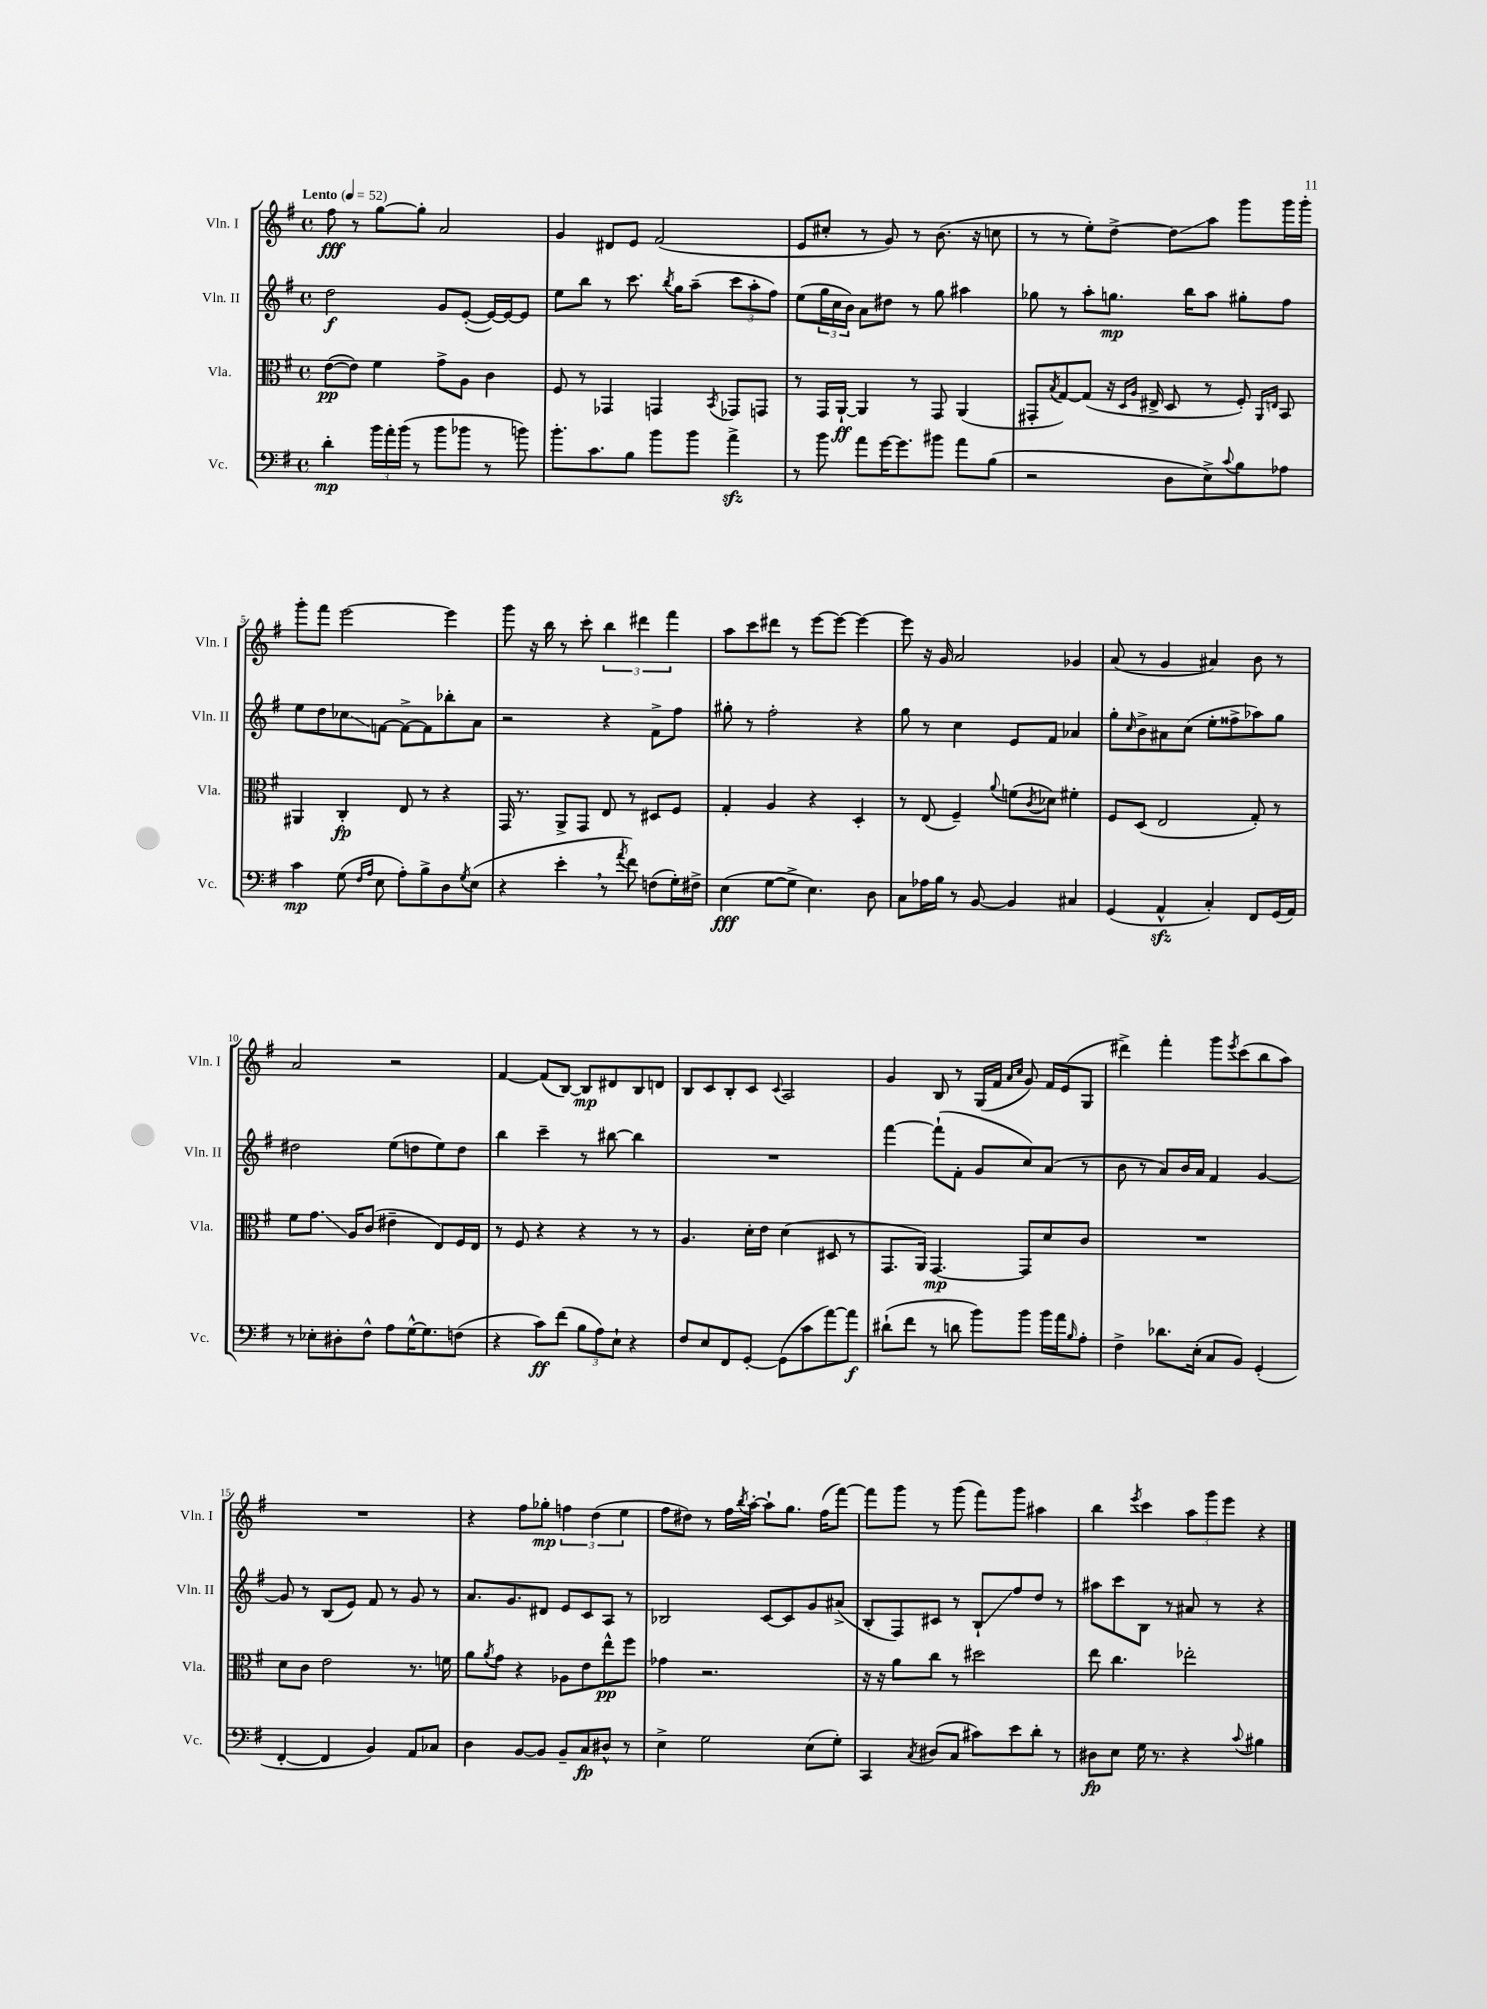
<<
\new StaffGroup <<
\new Staff = "s0" \with { instrumentName = "Vln. I" shortInstrumentName = "Vln. I" } {
    \clef treble \key g \major \defaultTimeSignature \time 4/4 \tempo "Lento" 4 = 52
    fis''8\fff r8 g''8~ g''8-. a'2 |
    g'4 dis'8 e'8 fis'2( |
    e'8 cis''8-. r8 g'8) r8 b'8.( r16 c''8 |
    r8 r8 e''8-.) d''8~-> d''8\glissando a''8 g'''8 g'''16 g'''16-. |
    g'''8-. fis'''8 e'''2~ e'''4 |
    g'''8 r16 b''16 r8 c'''8-. \tuplet 3/2 { b''4 dis'''4 fis'''4 } |
    a''8 c'''8 dis'''8 r8 e'''8~ e'''8~ e'''4~ |
    e'''8 r16 g'16 a'2 ges'4 |
    a'8( r8 g'4 ais'4) b'8 r8 |
    a'2 r2 |
    fis'4~ fis'8( b8~) b8\mp dis'8 b8 d'8 |
    b8 c'8 b8-. c'8 \appoggiatura { c'8 } a2 |
    g'4 b8 r8 g16( fis'16 \grace { a'16 c''16 } g'8) fis'16 e'16( g8 |
    dis'''4->) fis'''4-. g'''8 \acciaccatura { e'''8 } c'''8( b''8 a''8) |
    R1 |
    r4 fis''8 ges''8-.\mp \tuplet 3/2 { f''4 d''4( e''4 } |
    fis''8 dis''8) r8 fis''16 \acciaccatura { b''8 } a''16~-. a''8-! g''8. fis''16( fis'''8~) |
    fis'''8 g'''8 r8 g'''8( fis'''8) g'''8 ais''4 |
    b''4 \acciaccatura { e'''8 } c'''4 \tuplet 3/2 { a''8 g'''8 e'''8 } r4 \bar "|." |
}
\new Staff = "s1" \with { instrumentName = "Vln. II" shortInstrumentName = "Vln. II" } {
    \clef treble \key g \major \defaultTimeSignature \time 4/4
    d''2\f g'8 e'8~-.( e'16~) e'16~ e'8 |
    e''8 b''8 r8 c'''8. \acciaccatura { b''8 } g''16 a''8--( \tuplet 3/2 { c'''8 a''8-. fis''8) } |
    e''8( \tuplet 3/2 { g''16 c''16 b'16) } a'8 dis''8 r8 g''8 ais''4 |
    ges''8 r8 a''8-. g''8.\mp b''16 a''8 gis''8-. fis''8 |
    e''8 d''8 ces''8\glissando f'8~ f'8~-> f'8 bes''8-. a'8 |
    r2 r4 fis'8-> fis''8 |
    gis''8-. r8 fis''2-. r4 |
    g''8 r8 c''4 e'8 fis'8 aes'4 |
    g''8-. \grace { c''16 } b'8-> ais'8 c''8( e''8-. fisis''8-> aes''8) g''8 |
    dis''2 e''8( d''8 e''8) d''8 |
    b''4 c'''4-- r8 bis''8~ bis''4 |
    R1 |
    fis'''4~ fis'''8-!( fis'8-. g'8 c''8) a'8( r8 |
    b'8 r8 a'8) b'16 a'16 fis'4 g'4~ |
    g'8 r8 b8( e'8) fis'8 r8 g'8 r8 |
    a'8. g'8. dis'8 e'8 c'8 a8 r8 |
    bes2 c'8~ c'8 g'8 ais'8->( |
    b8-. fis8) cis'8 r8 b8-!\glissando fis''8 d''8 r8 |
    ais''8 c'''8 b8 r8 ais'8 r8 r4 \bar "|." |
}
\new Staff = "s2" \with { instrumentName = "Vla." shortInstrumentName = "Vla." } {
    \clef alto \key g \major \defaultTimeSignature \time 4/4
    e'8~\pp( e'8) fis'4 g'8-> a8 c'4 |
    fis8 r8 ges,4 g,4 \acciaccatura { b,8 } ges,8 g,8 |
    r8 g,16 a,16~-!\ff a,4 r8 g,8 a,4( |
    gis,8-. \acciaccatura { b8 } g8~) g8( r16 \grace { d16 a16 } eis16-> d8 r8 fis8-.) \grace { a,16 e16 } b,8 |
    ais,4 c4-.\fp e8 r8 r4 |
    g,16 r8. a,8-> g,8 e8 r8 dis8 fis8 |
    g4-. a4 r4 d4-. |
    r8 e8( fis4--) \appoggiatura { a'8 } f'8( \acciaccatura { c'8 } des'8) fis'4-. |
    fis8 d8( e2 g8-.) r8 |
    fis'8 g'8.\glissando a16 c'8( eis'4-- e8) fis16 e16 |
    r8 fis8 r4 r4 r8 r8 |
    a4. d'16-. e'16 d'4( dis8 r8 |
    g,8. a,16) g,4.~\mp g,8 d'8 c'8 |
    R1 |
    d'8 c'8 e'2 r8. f'16 |
    a'8 \acciaccatura { a'8 } g'8 r4 aes8 e'8 e''8-^\pp fis''8 |
    ges'4 r2. |
    r16 r16 a'8 c''8 r8 dis''2 |
    e''8 c''4. ees''2-. \bar "|." |
}
\new Staff = "s3" \with { instrumentName = "Vc." shortInstrumentName = "Vc." } {
    \clef bass \key g \major \defaultTimeSignature \time 4/4
    d'4-.\mp \tuplet 3/2 { b'16 a'16-. b'16( } r8 b'8 bes'8 r8 b'8) |
    b'8.-. c'8. b8 b'8 b'8 a'4->\sfz |
    r8 b'8 a'8 g'16~ g'8. bis'8 a'8 b8( |
    r2 d8 e8->) \appoggiatura { c'8 } b8 aes8 |
    c'4\mp g8( \grace { fis16 a16 } e8 a8-.) b8-> d8 \acciaccatura { g8 } e8( |
    r4 e'4-. \breathe r8 \acciaccatura { a'8 } fis'8) f8( g16-.) fis16-> |
    e4\fff( g8~ g8-> e4.) d8 |
    c8 aes16 b16 r8 b,8~ b,4 cis4 |
    g,4( a,4-^\sfz c4-.) fis,8 g,16( a,16) |
    r8 ees8-. dis8-. fis8-^ a8 g16~-^ g8. f8( |
    r4 c'8\ff) fis'8( \tuplet 3/2 { b8 a8) e8-! } r4 |
    fis8 e8 fis,8 g,8~-. g,8( c'8 a'8~) a'8\f |
    dis'8-!( fis'8 r8 d'8 b'8) b'8 b'16 a'16 \grace { b16 } a8-. |
    fis4-> des'8. e16-.( c8 b,8) g,4-.( |
    fis,4~-. fis,4 b,4) a,8 ces8 |
    d4 b,8~ b,8 b,8-- c8\fp dis8-^ r8 |
    e4-> g2 e8( g8-.) |
    c,4 \acciaccatura { c8 } dis8( c8 cis'8) e'8 d'8-. r8 |
    dis8\fp e8 g16 r8. r4 \appoggiatura { c'8 } bis4 \bar "|." |
}
>>
>>
